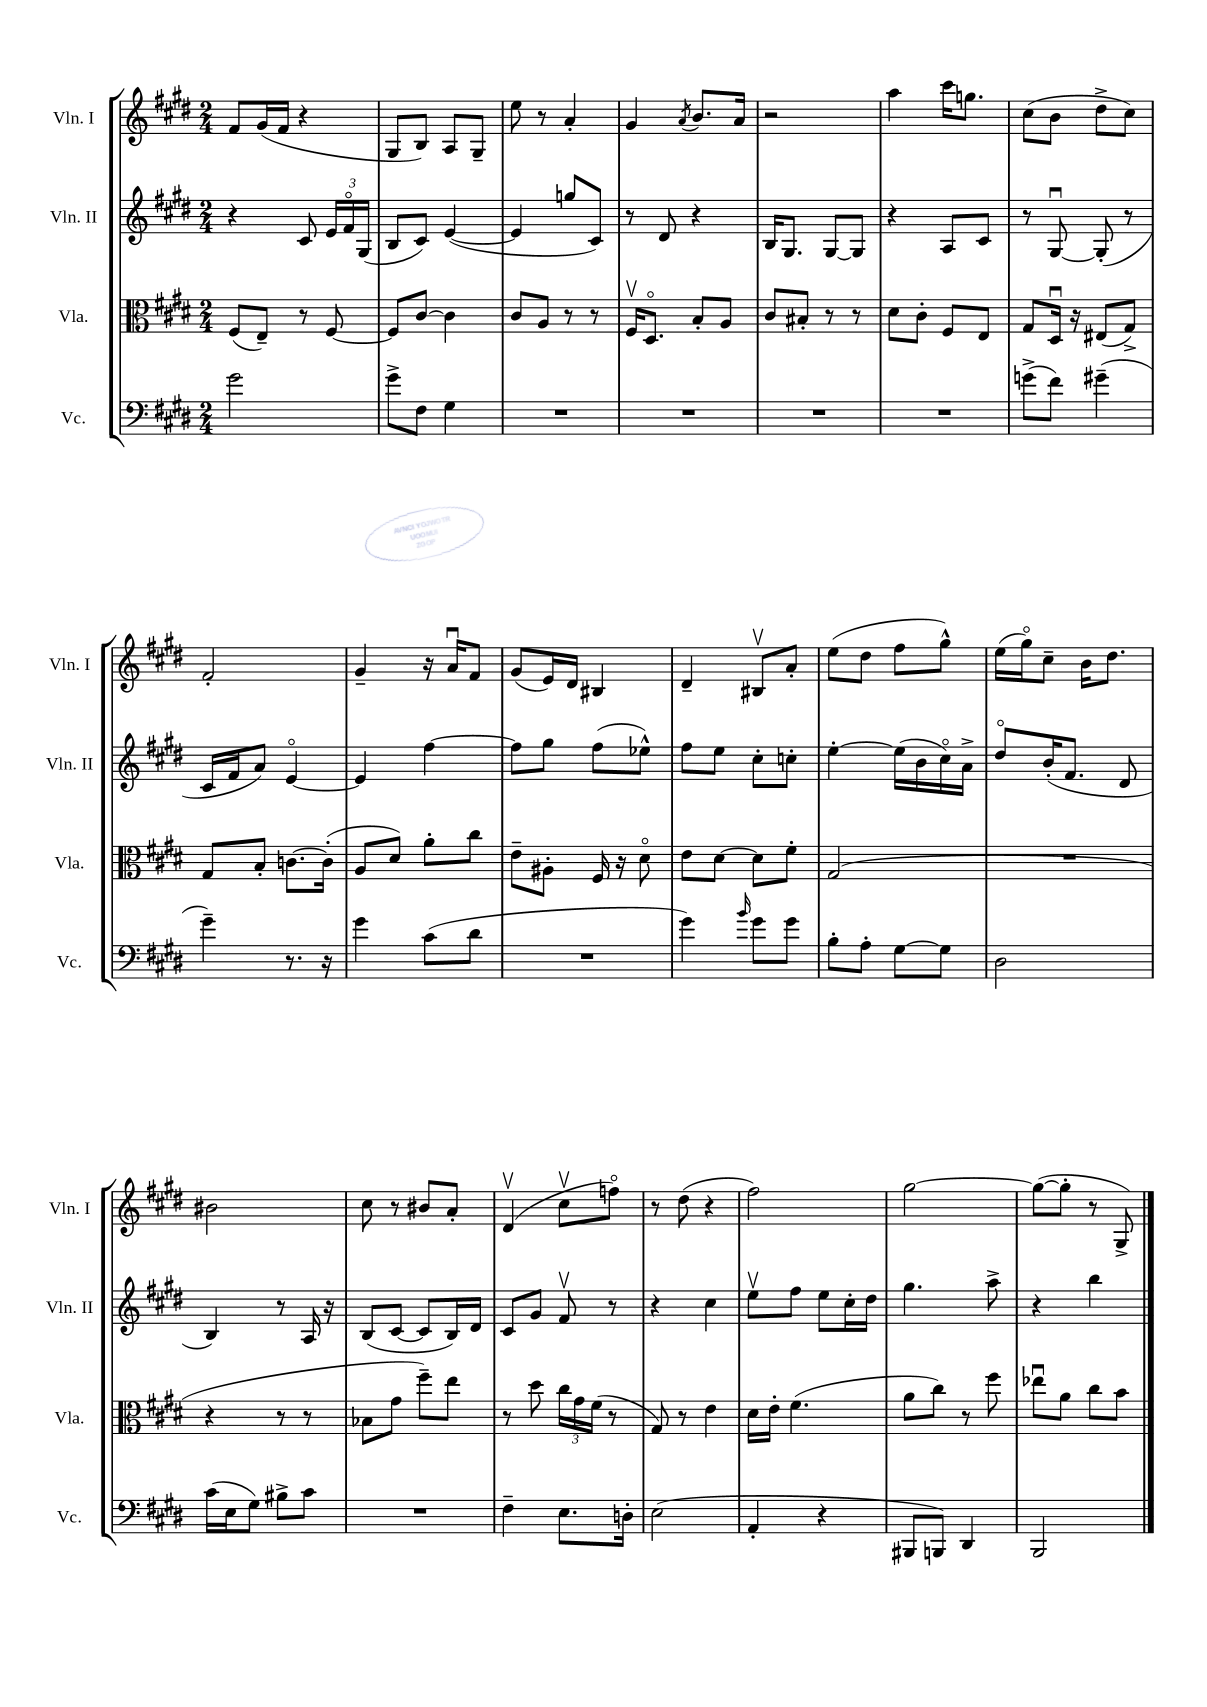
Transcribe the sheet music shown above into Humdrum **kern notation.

**kern	**kern	**kern	**kern
*staff4	*staff3	*staff2	*staff1
*clefF4	*clefC3	*clefG2	*clefG2
*k[f#c#g#d#]	*k[f#c#g#d#]	*k[f#c#g#d#]	*k[f#c#g#d#]
*M2/4	*M2/4	*M2/4	*M2/4
2g#\	(8F#/L	4r	8f#/L
.	8E~/J)	.	(16g#/L
.	.	.	16f#/JJ
.	8r	8c#/	4r
.	[8F#/	24e/LL	.
.	.	24f#o/	.
.	.	(24G#/JJ	.
=	=	=	=
8g#^\L	8F#/]L	8B/L	8G#/L
8F#\J	[8c#/J	8c#/J)	8B/J)
4G#\	4c#\]	([4e/	8A/L
.	.	.	8G#~/J
=	=	=	=
2r	8c#/L	4e/]	8ee\
.	8A/J	.	8r
.	8r	8gg/L	4a'/
.	8r	8c#/J)	.
=	=	=	=
2r	16F#v/LK	8r	4g#/
.	8.D#o/J	.	.
.	.	8d#/	.
.	.	.	8qa/
.	8B'/L	4r	8.b/L
.	8A/J	.	.
.	.	.	16a/Jk
=	=	=	=
2r	8c#/L	16B/LK	2r
.	.	8.G#/J	.
.	8B#'/J	.	.
.	8r	[8G#/L	.
.	8r	8G#/]J	.
=	=	=	=
2r	8d#\L	4r	4aa\
.	8c#'\J	.	.
.	8F#/L	8A/L	16ccc#\LK
.	.	.	8.gg\J
.	8E/J	8c#/J	.
=	=	=	=
(8g^\L	8G#/L	8r	(8cc#\L
8f#\J)	16D#u/Jk	[8G#u/	8b\J
.	16r	.	.
(4g#~\	(8E#/L	(8G#'/]	8dd#^\L
.	8G#^/J)	8r	8cc#\J)
=	=	=	=
4g#~\)	8G#/L	16c#/LL	2f#'/
.	.	16f#/J	.
.	8B'/J	8a/J)	.
8.r	[8.c\L	[4eo/	.
16r	(16c'\]Jk	.	.
=	=	=	=
4g#\	8A/L	4e/]	4g#~/
.	8d#/J)	.	.
(8c#\L	8a'\L	[4ff#\	16r
.	.	.	16au/LK
8d#\J	8cc#\J	.	8f#/J
=	=	=	=
2r	8e~\L	8ff#\]L	(8g#/L
.	8A#'\J	8gg#\J	16e/L)
.	.	.	16d#/JJ
.	16F#/	(8ff#\L	4B#/
.	16r	.	.
.	8d#o\	8ee-^^\J)	.
=	=	=	=
4g#\)	8e\L	8ff#\L	4d#~/
.	[8d#\J	8ee\J	.
16qqb/	.	.	.
8g#\L	8d#\]L	8cc#'\L	8B#v/L
8g#\J	8f#'\J	8cc'\J	8a'/J
=	=	=	=
8B'\L	(2G#/	[4ee'\	(8ee\L
8A'\J	.	.	8dd#\J
[8G#\L	.	(16ee\]LL	8ff#\L
.	.	16b\	.
8G#\]J	.	16cc#o\)	8gg#^^\J)
.	.	16a^\JJ	.
=	=	=	=
2D#\	2r	8dd#o/L	(16ee\LL
.	.	.	16gg#o\J)
.	.	(16b'/K	8cc#~\J
.	.	8.f#/J	.
.	.	.	16b\LK
.	.	.	8.dd#\J
.	.	8d#/	.
=	=	=	=
(16c#\LL	4r	4B/)	2b#\
16E\J	.	.	.
8G#\J)	.	.	.
8B#^\L	8r	8r	.
8c#\J	8r	16A/	.
.	.	16r	.
=	=	=	=
2r	8B-\L	(8B/L	8cc#\
.	8g#\J	[8c#/J	8r
.	8ff#~\L)	8c#/]L	8b#/L
.	8ee\J	16B/L)	8a'/J
.	.	16d#/JJ	.
=	=	=	=
4F#~\	8r	8c#/L	(4d#v/
.	8dd#\	8g#/J	.
8.E\L	24cc#\LL	8f#v/	8cc#v\L
.	24g#\	.	.
.	(24f#\JJ	.	.
.	8r	8r	8ffo\J)
16D'\Jk	.	.	.
=	=	=	=
(2E\	8G#/)	4r	8r
.	8r	.	(8dd#\
.	4e\	4cc#\	4r
=	=	=	=
4AA'/	16d#\LL	8eev\L	2ff#\)
.	16e'\JJ	.	.
.	(4.f#\	8ff#\J	.
4r	.	8ee\L	.
.	.	16cc#'\L	.
.	.	16dd#\JJ	.
=	=	=	=
8BBB#/L	8a\L	4.gg#\	[2gg#\
8BBB/J)	8cc#\J)	.	.
4DD#/	8r	.	.
.	8ff#\	8aa^\	.
=	=	=	=
2BBB/	8ee-u\L	4r	(8gg#\_L
.	8a\J	.	8gg#'\]J
.	8cc#\L	4bb\	8r
.	8b\J	.	8G#^/)
==	==	==	==
*-	*-	*-	*-
